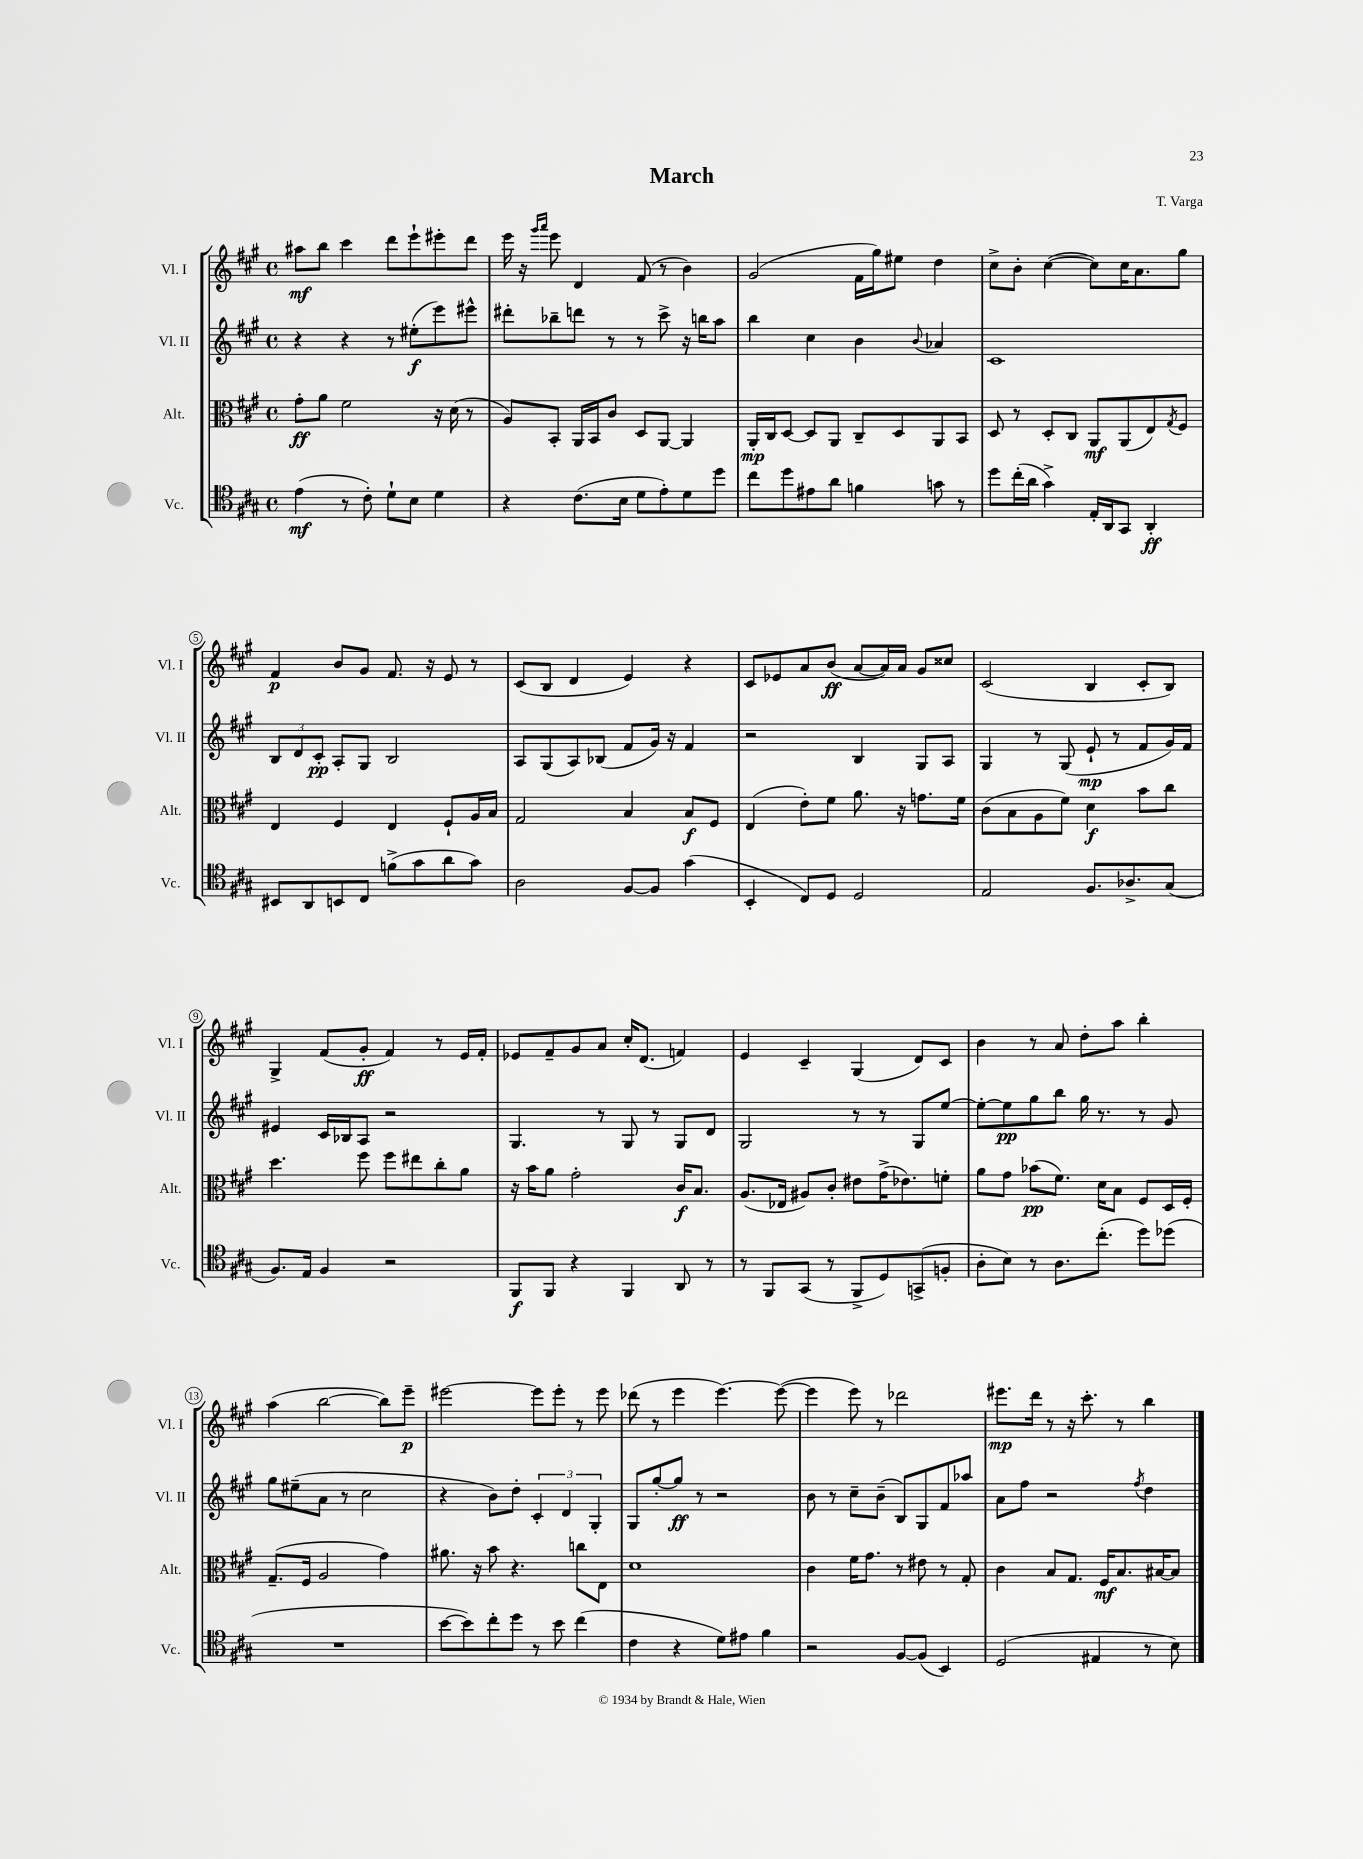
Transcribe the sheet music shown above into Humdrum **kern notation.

**kern	**kern	**kern	**kern
*staff4	*staff3	*staff2	*staff1
*clefC4	*clefC3	*clefG2	*clefG2
*k[f#c#g#]	*k[f#c#g#]	*k[f#c#g#]	*k[f#c#g#]
*M4/4	*M4/4	*M4/4	*M4/4
*met(c)	*met(c)	*met(c)	*met(c)
(4e	8g#'	4r	8aa#
.	8a	.	8bb
8r	2f#	4r	4ccc#
8c#')	.	.	.
8d`	.	8r	8ddd
8B	.	(8ee#'	8eee`
4d	16r	8eee)	8eee#'
.	(16d	.	.
.	8r	8eee#^^	8ddd
=	=	=	=
4r	8A)	8ddd#'	16eee
.	.	.	16r
.	.	.	16qqggg#
.	.	.	16qqaaa
.	8BB'	8bb-~	8eee
(8.c#	16AA	8ddd	4d
.	16BB	.	.
.	8c#	8r	.
16B	.	.	.
8d	8D	8r	(8f#
8e')	[8AA	8ccc#^	8r
8d	4AA]	16r	4b)
.	.	16bb	.
8dd	.	8aa	.
=	=	=	=
8cc#	16AA'	4bb	(2g#
.	16C#	.	.
8dd	[8D	.	.
8e#	8D]	4cc#	.
8a	8AA	.	.
4f	8C#~	4b	16f#
.	.	.	16gg#)
.	8D	.	8ee#
.	.	8qqb	.
8g	8AA	4a-	4dd
8r	8BB	.	.
=	=	=	=
8dd	8D	1c#	8cc#^
(16cc#'	8r	.	8b'
16a	.	.	.
4g#^)	8D'	.	([4cc#
.	8C#	.	.
16E'	8AA	.	8cc#])
16AA	.	.	.
8GG#	(8AA	.	16cc#
.	.	.	8.a
4AA'	8E)	.	.
.	8qG#	.	.
.	8F#	.	8gg#
=	=	=	=
8BB#	4E	12B	4f#
.	.	12d	.
8AA	.	.	.
.	.	12c#'	.
8BB	4F#	8A'	8b
8C#	.	8G#	8g#
(8f^	4E	2B	8.f#
8g#	.	.	.
.	.	.	16r
8a	8F#`	.	8e
8g#)	16A	.	8r
.	16B	.	.
=	=	=	=
2A	2G#	8A	(8c#
.	.	(8G#	8B
.	.	8A)	4d
.	.	(8B-	.
[8F#	4B	8f#	4e)
8F#]	.	16g#)	.
.	.	16r	.
(4g#	8B	4f#	4r
.	8F#	.	.
=	=	=	=
4BB'	(4E	2r	8c#
.	.	.	8e-
8C#)	8e')	.	8a
8D	8f#	.	(8b
2D	8.a	4B	[8a
.	.	.	16a])
.	16r	.	16a
.	8.g	8G#	8g#
.	.	8A	8cc##
.	16f#	.	.
=	=	=	=
2E	(8c#	4G#	(2c#
.	8B	.	.
.	8A	8r	.
.	8f#)	(8G#	.
8.F#	4d	8e`	4B
.	.	8r	.
8.A-^	.	.	.
.	8b	8f#	8c#'
(8G#	8cc#	16g#)	8B)
.	.	16f#	.
=	=	=	=
8.F#)	4.dd	4e#	4G#^
16E	.	.	.
4F#	.	16c#	(8f#
.	.	16B-	.
.	8ff#	8A	8g#'
2r	8ff#	2r	4f#)
.	8ee#	.	.
.	8cc#'	.	8r
.	8a	.	16e
.	.	.	16f#'
=	=	=	=
8FF#	16r	4.G#	8e-
.	16b	.	.
8FF#	8a	.	8f#~
4r	2g#'	.	8g#
.	.	8r	8a
4FF#	.	8G#	16cc#'
.	.	.	(8.d
.	.	8r	.
8AA	16c#	8G#	4f)
.	8.B	.	.
8r	.	8d	.
=	=	=	=
8r	(8.A	2G#	4e
8FF#	.	.	.
.	16E-	.	.
(8GG#	8A#)	.	4c#~
8r	8c#'	.	.
8FF#^	8e#	8r	(4G#
8D)	(16g#^	8r	.
.	8.e-)	.	.
(8GG^	.	8G#	8d)
8F'	8f'	[8ee	8c#
=	=	=	=
8A'	8a	8ee'_	4b
8B)	8g#	8ee]	.
8r	(8b-	8gg#	8r
8.A	8.f#)	8bb	8a
.	.	16gg#	8dd'
(8.cc#'	16d	8.r	.
.	8B	.	8aa
8dd)	8F#	8r	4bb'
(8dd-	16D	8g#	.
.	16F#'	.	.
=	=	=	=
1r	(8.G#~	8gg#	(4aa
.	.	(8ee#~	.
.	16F#	.	.
.	2A	8a	[2bb
.	.	8r	.
.	.	2cc#	.
.	4g#)	.	8bb])
.	.	.	8eee~
=	=	=	=
[8b	8.a#	4r	[2eee#
8b])	.	.	.
.	16r	.	.
8cc#'	8b	8b)	.
8dd	4.r	8dd'	.
8r	.	6c#'	8eee#]
8b	.	.	8eee#'
.	.	6d	.
(4cc#	8cc	.	8r
.	.	6G#'	.
.	8E	.	8eee#
=	=	=	=
4c#	1d	8G#	(8ddd-
.	.	[8gg#'	8r
4r	.	8gg#]	4eee
.	.	8r	.
8d)	.	2r	[4.eee)
8e#	.	.	.
4f#	.	.	.
.	.	.	(8eee_
=	=	=	=
2r	4c#	8b	4eee]
.	.	8r	.
.	16f#	8cc#~	8eee)
.	8.g#	.	.
.	.	(8b~	8r
[8F#	8r	8B)	2ddd-
(8F#]	8e#	8G#	.
4BB)	8r	8f#	.
.	8G#'	8aa-	.
=	=	=	=
(2D	4c#	8a	8.eee#
.	.	8ff#	.
.	.	.	16ddd
.	8B	2r	8r
.	8.G#	.	16r
.	.	.	8.ccc#'
4E#	.	.	.
.	16F#	.	.
.	8.B	.	8r
.	.	8qff#	.
8r	.	4dd	4bb
.	[16B#	.	.
8B)	8B#]	.	.
==	==	==	==
*-	*-	*-	*-
